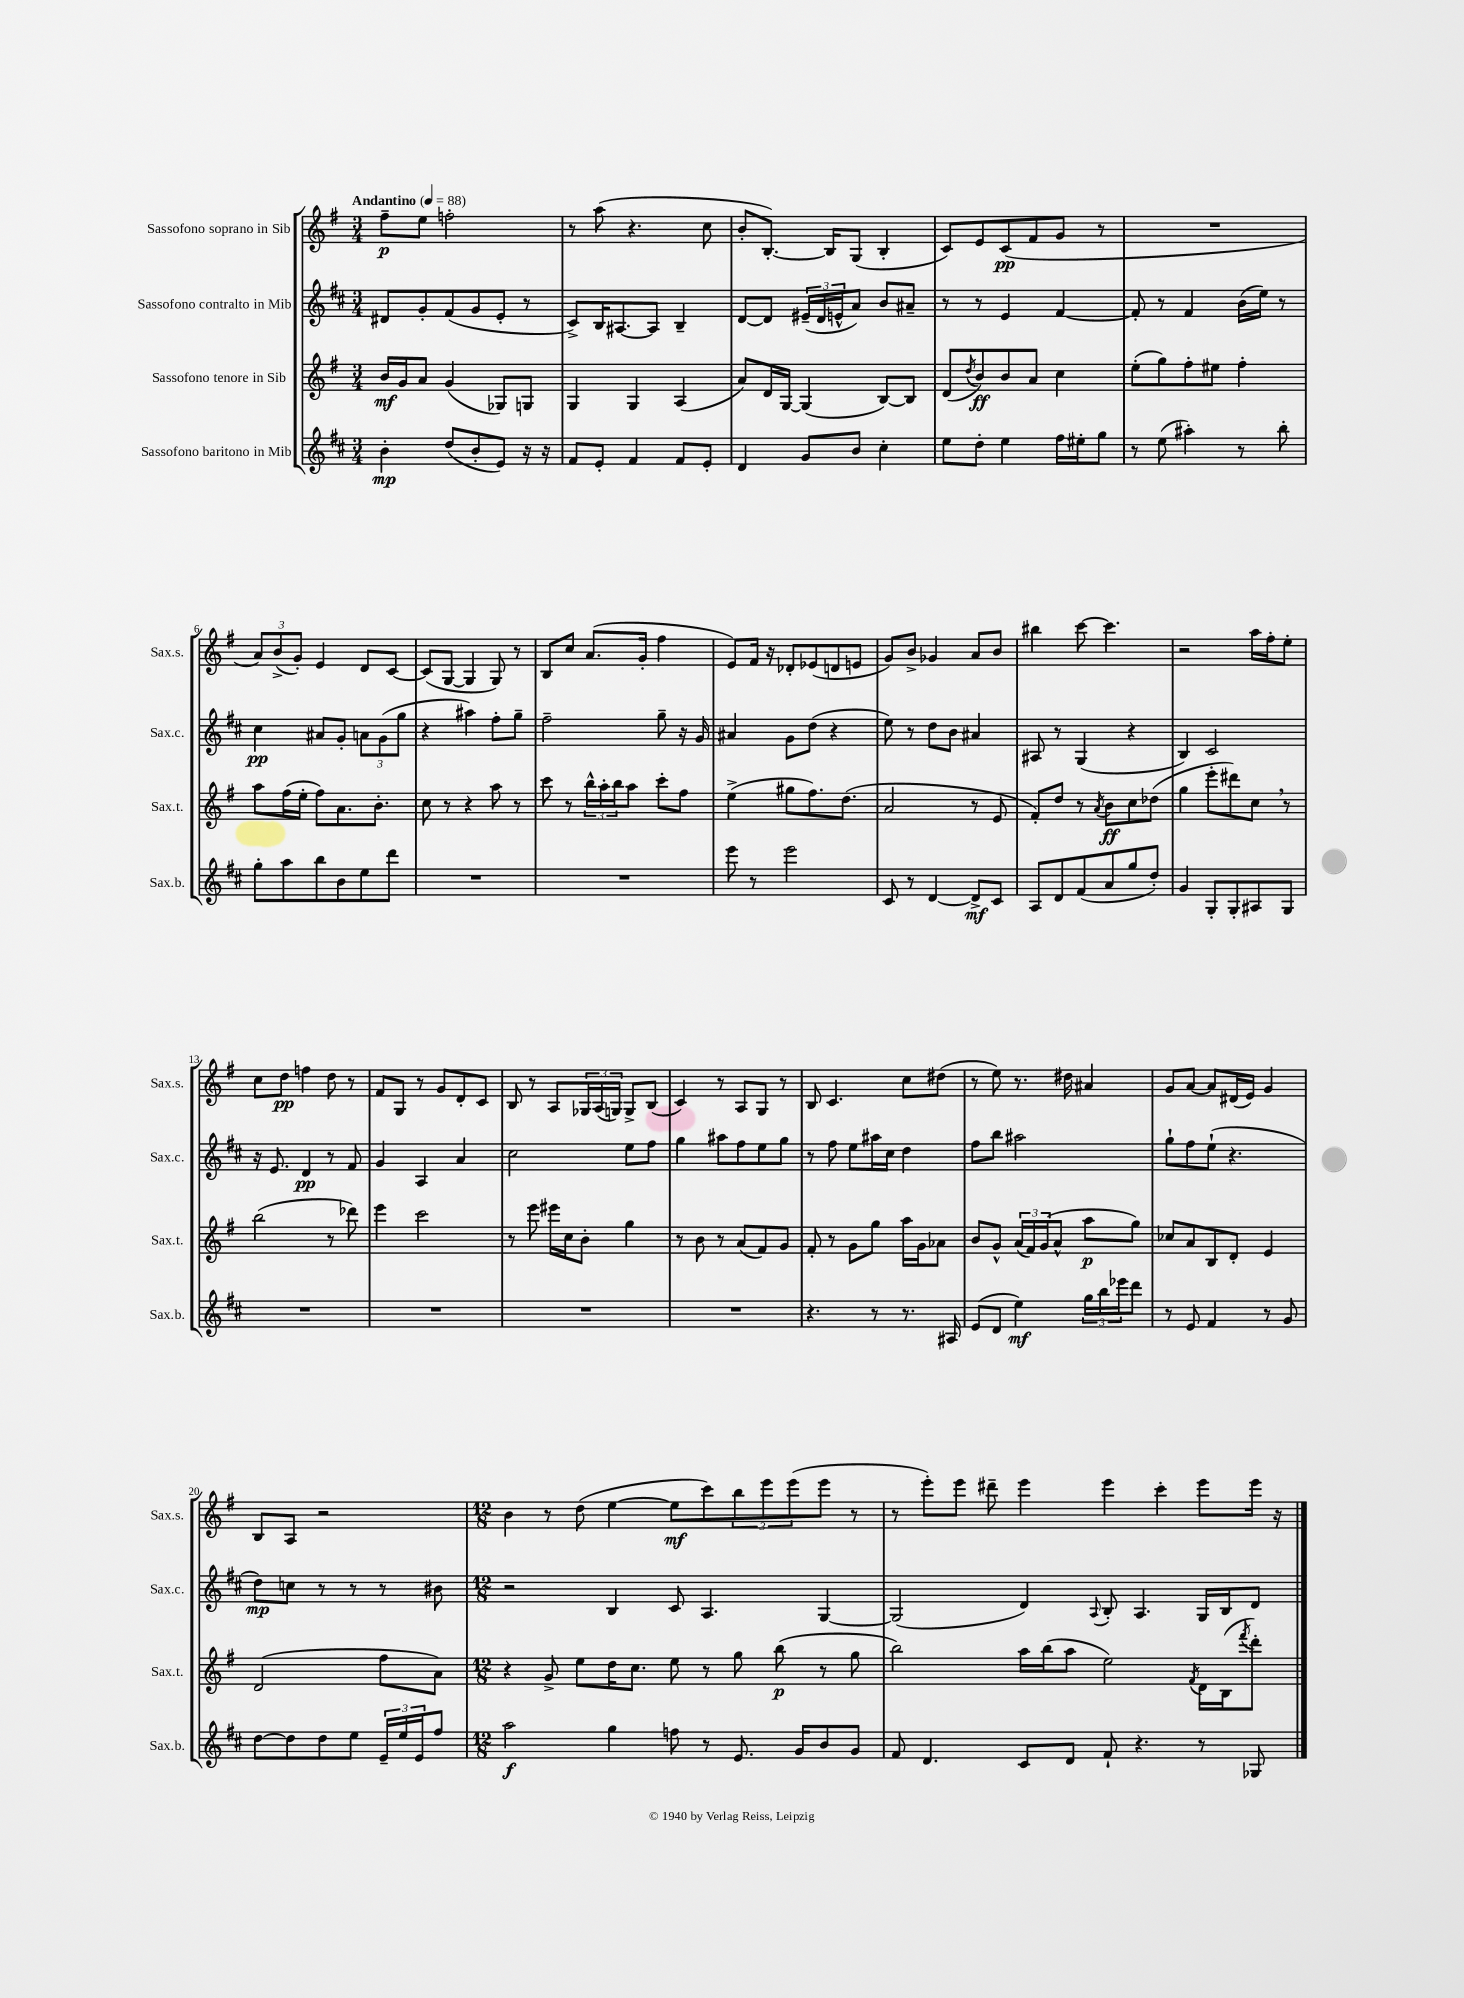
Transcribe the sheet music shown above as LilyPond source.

<<
\new StaffGroup <<
\new Staff = "s0" \with { instrumentName = "Sassofono soprano in Sib" shortInstrumentName = "Sax.s." } {
    \clef treble \key g \major \numericTimeSignature \time 3/4 \tempo "Andantino" 4 = 88
    fis''8--\p e''8 f''2-. |
    r8 a''8( r4. c''8 |
    b'8-. b8.~-.) b16 g8( b4-. |
    c'8) e'8 c'8\pp( fis'8 g'8 r8 |
    R2. |
    \tuplet 3/2 { a'8) b'8->( g'8-.) } e'4 d'8 c'8~ |
    c'8( g8~ g4 g8) r8 |
    b8 c''8 a'8.( g'16-. fis''4 |
    e'8) fis'16 r16 des'8-. ees'8( d'8 e'8 |
    g'8) b'8-> ges'4 a'8 b'8 |
    bis''4 c'''8~ c'''4. |
    r2 a''16 fis''16-. e''8-. |
    c''8 d''8\pp f''4 d''8 r8 |
    fis'8 g8 r8 g'8 d'8-. c'8 |
    b8 r8 a8 \tuplet 3/2 { ges16 a16( g16) } g8-> b8( |
    c'4) r8 a8 g8 r8 |
    b8 c'4. c''8 dis''8( |
    r8 e''8) r8. dis''16 ais'4 |
    g'8 a'8~ a'8 dis'16( e'16) g'4 |
    b8 a8 r2 |
    \numericTimeSignature \time 12/8 b'4 r8 d''8( e''4~ e''8\mf c'''8) \tuplet 3/2 { b''8 e'''8 e'''8( } e'''8 r8 |
    r8 e'''8-.) e'''8 dis'''8-- e'''4 e'''4 c'''4-. e'''8 e'''16 r16 \bar "|." |
}
\new Staff = "s1" \with { instrumentName = "Sassofono contralto in Mib" shortInstrumentName = "Sax.c." } {
    \clef treble \key d \major \numericTimeSignature \time 3/4
    dis'8 g'8-. fis'8( g'8 e'8-. r8 |
    cis'8->) b16 ais8.~ ais8 b4-- |
    d'8~ d'8 \tuplet 3/2 { eis'16--( d'16 e'16-^ } a'8) b'8 ais'8-- |
    r8 r8 e'4 fis'4~ |
    fis'8-. r8 fis'4 b'16( e''16) r8 |
    cis''4\pp ais'8 g'8-. \tuplet 3/2 { a'8 g'8( g''8 } |
    r4 ais''4) fis''8-. g''8-- |
    fis''2-- g''8-- r16 g'16 |
    ais'4 g'8 d''8( r4 |
    e''8) r8 d''8 b'8 ais'4 |
    ais8 r8 g4( r4 |
    b4) cis'2 |
    r16 e'8. d'4\pp r8 fis'8 |
    g'4 a4 a'4 |
    cis''2 e''8 fis''8 |
    g''4 ais''8 fis''8 e''8 g''8 |
    r8 fis''8 e''8 ais''16 cis''16 d''4 |
    fis''8 b''8 ais''2 |
    g''8-! fis''8 e''8-!( r4. |
    d''8\mp) c''8 r8 r8 r8 bis'8 |
    \numericTimeSignature \time 12/8 r2 b4 cis'8 a4. g4~ |
    g2( d'4) \appoggiatura { a8 } b8-. a4. g16 b16 d'8 \bar "|." |
}
\new Staff = "s2" \with { instrumentName = "Sassofono tenore in Sib" shortInstrumentName = "Sax.t." } {
    \clef treble \key g \major \numericTimeSignature \time 3/4
    b'16\mf g'16 a'8 g'4( ges8) g8 |
    g4 g4 a4( |
    a'8) d'16 g16~ g4( b8~) b8 |
    d'8( \acciaccatura { d''8 } b'8\ff) b'8 a'8 c''4 |
    e''8-.( g''8) fis''8-. eis''8 fis''4-. |
    a''8 fis''16( e''16-. fis''8) a'8. b'8.-. |
    c''8 r8 r4 a''8 r8 |
    c'''8 r8 \tuplet 3/2 { b''16-^ a''16-. b''16 } a''8 c'''8-. fis''8 |
    e''4->( gis''8 fis''8.) d''8.( |
    a'2 r8 e'8 |
    fis'8-.) d''8 r8 \acciaccatura { a'8 } b'8\ff c''8 des''8( |
    g''4 e'''8-. dis'''8) c''8 \breathe r8 |
    b''2( r8 des'''8) |
    e'''4 c'''2 |
    r8 e'''8 eis'''16 c''16 b'8-. g''4 |
    r8 b'8 r8 a'8( fis'8) g'8 |
    fis'8-. r8 g'8 g''8 a''16 g'16 aes'8 |
    b'8 g'8-^ \tuplet 3/2 { a'16( fis'16) g'16( } a'8-^ a''8\p g''8) |
    ces''8 a'8 b8 d'8-. e'4 |
    d'2( fis''8 a'8) |
    \numericTimeSignature \time 12/8 r4 g'8-> e''8 d''16 c''8. e''8 r8 g''8 b''8\p( r8 g''8 |
    b''2) a''16 b''16( a''8 e''2) \acciaccatura { fis'8 } d'16 b16( \acciaccatura { fis'''8 } d'''8-.) \bar "|." |
}
\new Staff = "s3" \with { instrumentName = "Sassofono baritono in Mib" shortInstrumentName = "Sax.b." } {
    \clef treble \key d \major \numericTimeSignature \time 3/4
    b'4-.\mp d''8( b'8-. e'8) r16 r16 |
    fis'8 e'8-. fis'4 fis'8 e'8-. |
    d'4 g'8 b'8 cis''4-. |
    e''8 d''8-. e''4 fis''16 eis''16-. g''8 |
    r8 e''8( ais''4-.) r8 b''8-. |
    g''8-. a''8 b''8 b'8 e''8 d'''8 |
    R2. |
    R2. |
    e'''8 r8 e'''2 |
    cis'8 r8 d'4~ d'8->\mf cis'8 |
    a8 d'8 fis'8( a'8 g''8 d''8-.) |
    g'4 g8-. g8-. ais8 g8 |
    R2. |
    R2. |
    R2. |
    R2. |
    r4. r8 r8. ais16 |
    e'8( d'8 e''4\mf) \tuplet 3/2 { g''16 b''16 ees'''16 } d'''8 |
    r8 e'8 fis'4 r8 g'8 |
    d''8~ d''8 d''8 e''8 \tuplet 3/2 { e'16-- e''16 e'16 } fis''8 |
    \numericTimeSignature \time 12/8 a''2\f g''4 f''8 r8 e'8. g'16 b'8 g'8 |
    fis'8 d'4. cis'8 d'8 fis'8-! r4. r8 ges8 \bar "|." |
}
>>
>>
